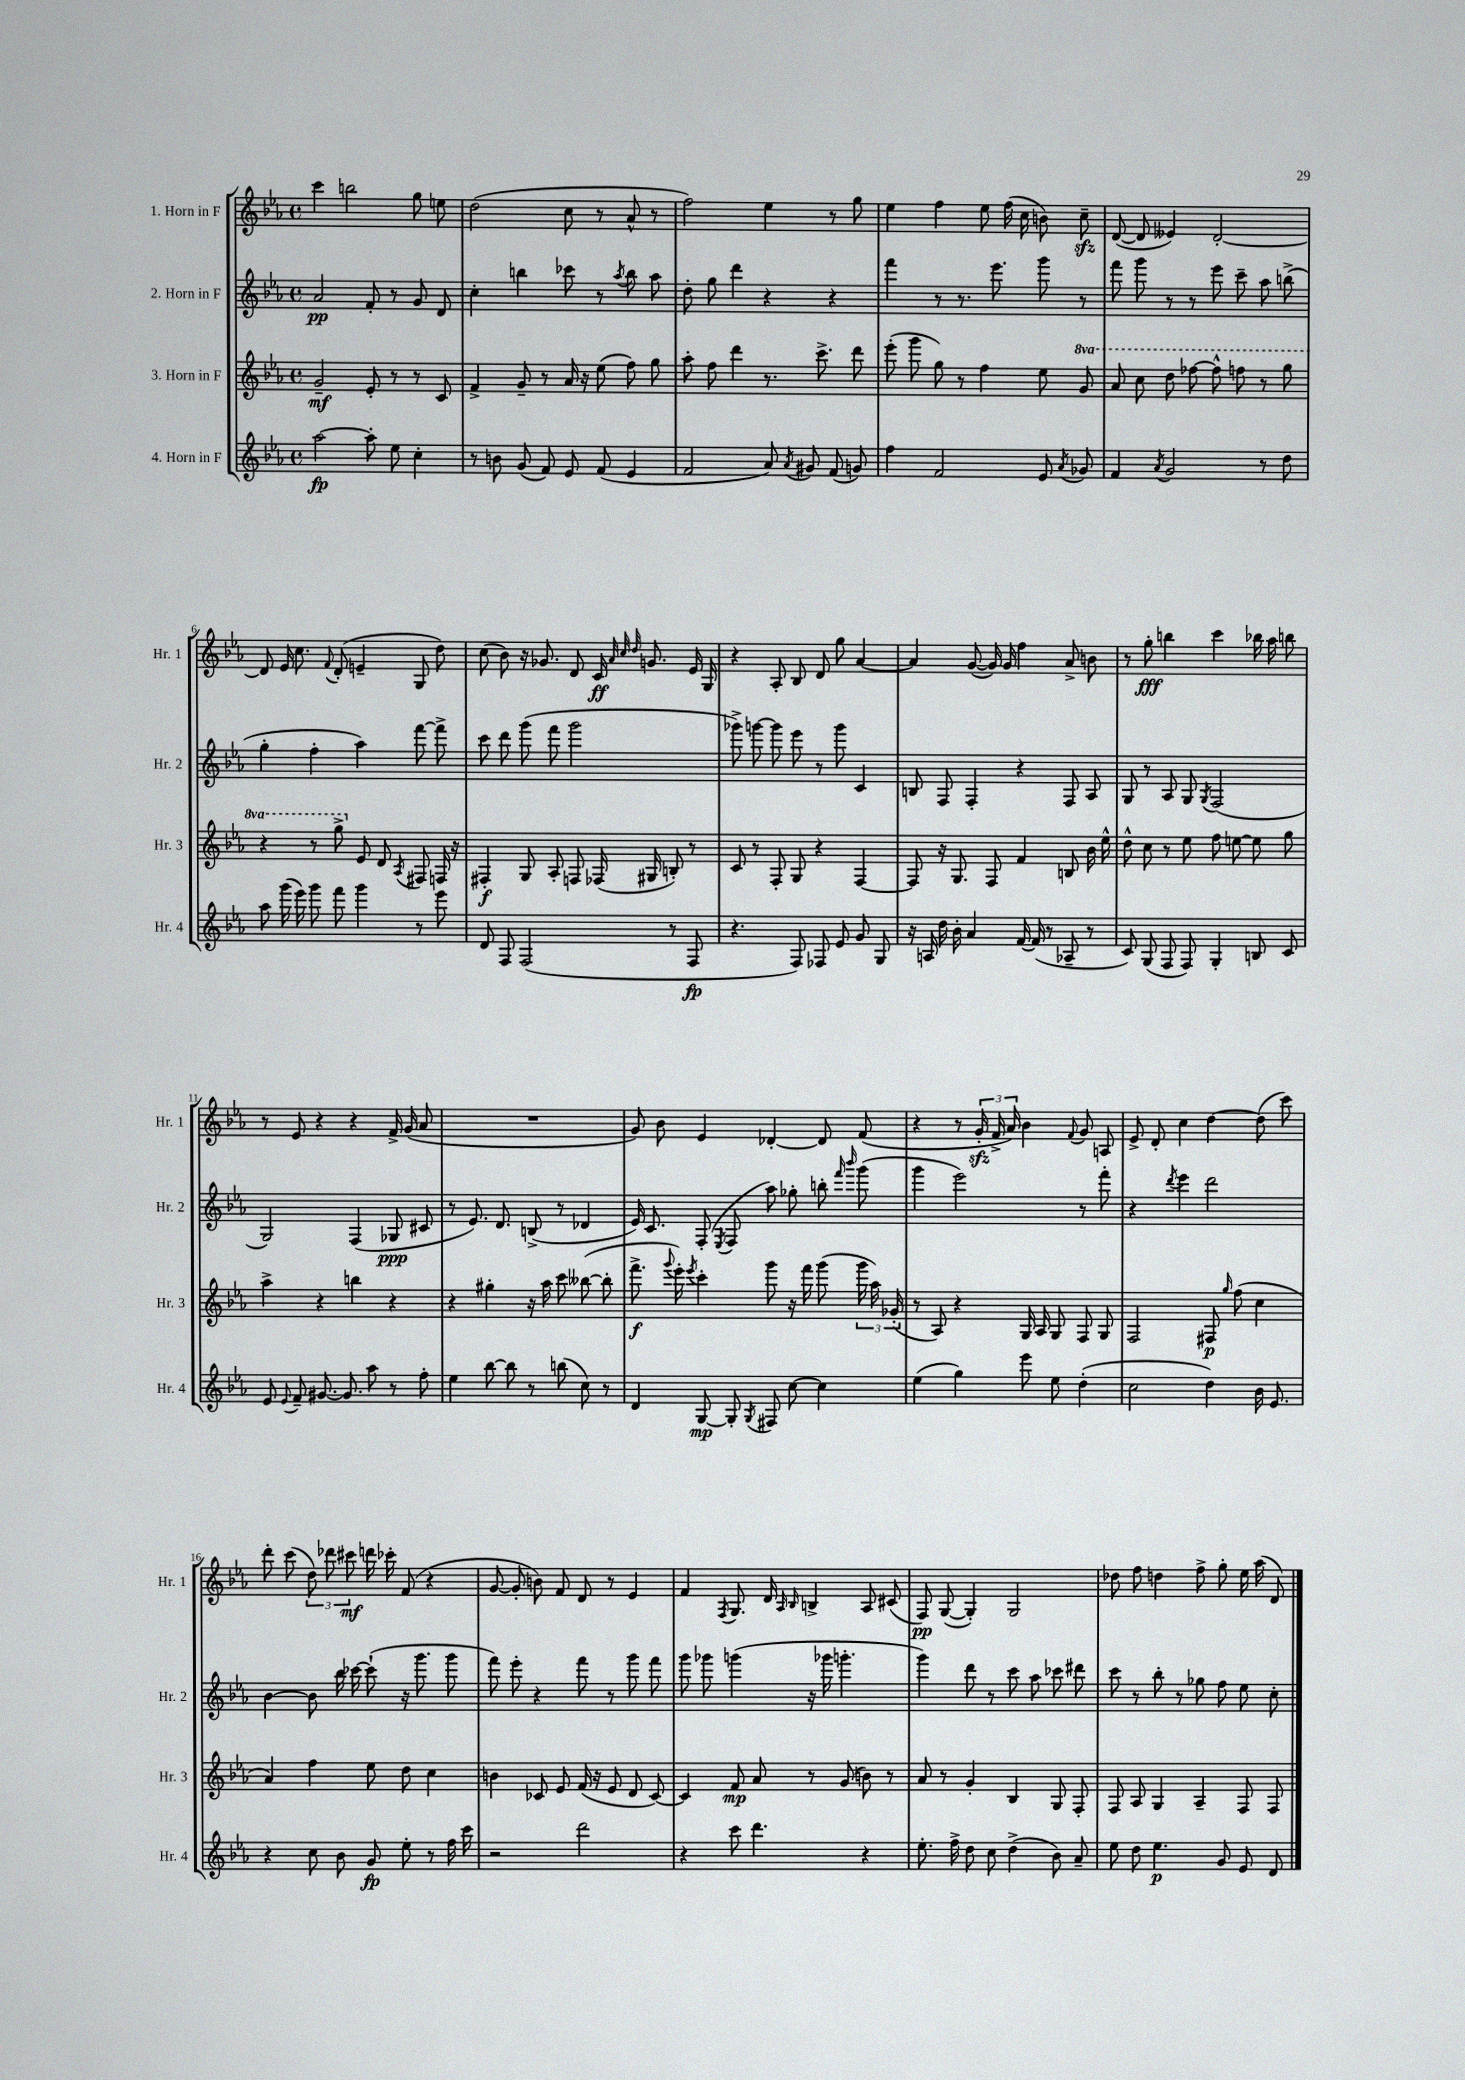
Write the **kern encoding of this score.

**kern	**kern	**kern	**kern
*staff4	*staff3	*staff2	*staff1
*clefG2	*clefG2	*clefG2	*clefG2
*k[b-e-a-]	*k[b-e-a-]	*k[b-e-a-]	*k[b-e-a-]
*M4/4	*M4/4	*M4/4	*M4/4
*met(c)	*met(c)	*met(c)	*met(c)
[2aa-	2g~	2a-	4ccc
.	.	.	2bb
8aa-']	8e-'	8f'	.
8ee-	8r	8r	.
4cc'	8r	8g	8gg
.	8c	8d	8ee
=	=	=	=
8r	4f^	4cc'	(2dd
8b	.	.	.
(8g	8g~	4bb	.
8f)	8r	.	.
8e-	16a-	8ccc-	8cc
.	16r	.	.
(8f	(8ee-	8r	8r
.	.	8qaa-	.
4e-	8ff)	8bb	8a-^^
.	8gg	8aa-	8r
=	=	=	=
2f	8aa-'	8dd'	2ff)
.	8ff	8gg	.
.	4ddd	4ddd	.
8a-)	8.r	4r	4ee-
8qa-	.	.	.
8g#	.	.	.
.	8.ccc^	.	.
(8f	.	4r	8r
8g)	8ddd	.	8gg
=	=	=	=
4ff	(8eee-'	4fff	4ee-
.	8ggg	.	.
2f	8gg)	8r	4ff
.	8r	8.r	.
.	4ff	.	8ee-
.	.	8.eee-	.
.	.	.	(16ff
.	.	.	16cc
8e-	8ee-	8ggg	8b)
8qa-	.	.	.
8g-	8gg	8r	8cc~
=	=	=	=
4f	8aa-	8fff	([8d
.	8ccc	8ggg	8d]
8qa-	.	.	.
2g	8ddd	8r	4e--)
.	[8fff-	8r	.
.	8fff-^^]	8eee-	[2d'
.	8fff	8ccc~	.
8r	8r	8aa-	.
8dd	8ggg	(8bb^	.
=	=	=	=
8aa-	4r	4gg'	8d]
(16ggg	.	.	16e-
16eee-)	.	.	8.cc
8ggg	8r	4ff'	.
.	.	.	8qqf
8fff	8ggg^	.	(8d'
4ggg	8e-	4aa-)	4e~
.	8d	.	.
.	8qA-	.	.
8r	8F#	[8fff	8G
8eee-	16F	8fff^]	8dd)
.	16r	.	.
=	=	=	=
8d	4F#'	8ccc	(8cc
8F	.	8ddd	8b-)
(2F	8G	(8ggg	16r
.	.	.	8.g-
.	8A-'	8fff	.
.	8F	2ggg	8d
.	(16F-	.	16c
.	.	.	32qqa-
.	.	.	32qqcc
.	.	.	32qqdd
.	16G#	.	8.g
8r	8B')	.	.
8F	8r	.	16e-
.	.	.	16G
=	=	=	=
4.r	8c	8ggg-^)	4r
.	8r	[8ggg	.
.	8F'	8ggg]	8A-'
8F)	8G	8eee-	8B-
8F-	4r	8r	8d
8e-	.	8ggg	8gg
8g	[4F	4c	[4a-
8G	.	.	.
=	=	=	=
16r	8F]	8B	4a-]
16A	.	.	.
16dd	16r	8F	.
16b-'	8.G	.	.
4a-	.	4F'	([8g
.	8F	.	16g])
.	.	.	16g
[16f	4f	4r	4ff
(16f]	.	.	.
8r	.	.	.
8A-~	8B	8F	8a-^
8r	16b-	8A-	8b
.	16ee-^^	.	.
=	=	=	=
8c)	8dd^^	8G	8r
(8G	8cc	8r	8gg'
8F	8r	8A-	4bb
8F)	8ee-	8G	.
.	.	8qG	.
4G'	8ff	(2F	4ccc
.	[8ee	.	.
8B	8ee]	.	16bb-
.	.	.	16aa-
8c	8gg	.	8bb
=	=	=	=
8e-	4aa-^	2G)	8r
8qqe-	.	.	.
8f~	.	.	8e-
[8.g#	4r	.	4r
8.g#]	.	.	.
.	4bb	(4F	4r
8aa-	.	.	.
8r	4r	8G-	16f^
.	.	.	(16g
8ff'	.	8c#	8a-
=	=	=	=
4ee-	4r	8r	1r
.	.	8.e-)	.
[8bb-	4gg#'	.	.
.	.	8.d	.
8bb-]	.	.	.
8r	16r	(8B^	.
.	16aa-	.	.
(8bb	8ccc	8r	.
8cc)	([8bb--	4d-	.
8r	8bb--']	.	.
=	=	=	=
4d	8.fff^	16e-)	8g)
.	.	8.c	.
.	.	.	8b-
.	8qqggg	.	.
.	16eee-')	.	.
.	8qeee-	.	.
[8G	4ccc'	(8F'	4e-
.	.	8qE-	.
8G']	.	8F	.
8qG	.	.	.
8F#	8ggg	8aa-)	[4d-'
[8cc	16r	8gg-'	.
.	16fff	.	.
4cc]	(8ggg	8bb'	8d-]
.	.	16qqfff	.
.	.	16qqbbb-	.
.	24ggg	(8ggg	(8f
.	24aa-)	.	.
.	(24g-'	.	.
=	=	=	=
(4ee-	8r	4ggg	4r
.	8A-)	.	.
4gg)	4r	2eee-)	8r
.	.	.	24g'
.	.	.	24f^
.	.	.	24a-)
8eee-	16G	.	4b-
.	16A-	.	.
8ee-	8G	.	.
.	.	.	8qqf
(4dd'	8F	8r	8g
.	8G	8fff'	8A
=	=	=	=
2cc	2F	4r	8e-^
.	.	.	8d'
.	.	8qddd	.
.	.	4eee-	4cc
4dd)	8F#	2ddd	[4dd
.	16qqgg	.	.
.	(8ff	.	.
16b-	4cc	.	(8dd]
8.e-	.	.	.
.	.	.	8ccc)
=	=	=	=
4r	4a-)	[4b-	8ddd'
.	.	.	(8ccc
8cc	4ff	8b-]	12dd)
.	.	.	12ddd-
8b-	.	16bb-	.
.	.	.	12ccc#
.	.	[16ccc-	.
8g	8ee-	(8ccc-`]	16ddd
.	.	.	16ccc-'
8ee-'	8dd	16r	(8f
.	.	8.ggg	.
8r	4cc	.	4r
16ff	.	8ggg	.
16ccc	.	.	.
=	=	=	=
2r	4b	8fff)	[8g
.	.	8eee-'	8g']
.	8c-	4r	8b)
.	8e-	.	8f
2ddd	(16f	8fff	8d
.	16r	.	.
.	8e-	8r	8r
.	8d	8ggg	4e-
.	[8c-)	8fff	.
=	=	=	=
4r	4c-]	8ggg	4f
.	.	8ggg-	.
.	.	.	8qF
8ccc	8f	(4ggg	8.G
4.ddd	8a-	.	.
.	.	.	16d
.	.	.	16qqA-
.	.	.	16qqB-
.	8r	16r	4B^
.	.	16ggg-	.
.	(8g	4.ggg'	.
4r	8b)	.	8A-
.	8r	.	(8c#
=	=	=	=
8.ee-'	8a-	4ggg)	8F)
.	8r	.	([8G
16ff^	.	.	.
8dd	4g'	8ddd	4G'])
8cc	.	8r	.
(4dd^	4B-	8ccc	2G
.	.	8aa-	.
8b-)	8G	8ccc-	.
8a-~	8F'	8ddd#	.
=	=	=	=
8ee-	8F	8ccc	8dd-
8dd	8A-	8r	8ff
4.ee-	4G	8bb-'	4dd
.	.	8r	.
.	4A-~	8gg-	8ff^
8g	.	8ff	8gg'
8e-	8F	8ee-	16ee-
.	.	.	(16aa-
8d	8F	8cc'	8d)
==	==	==	==
*-	*-	*-	*-
